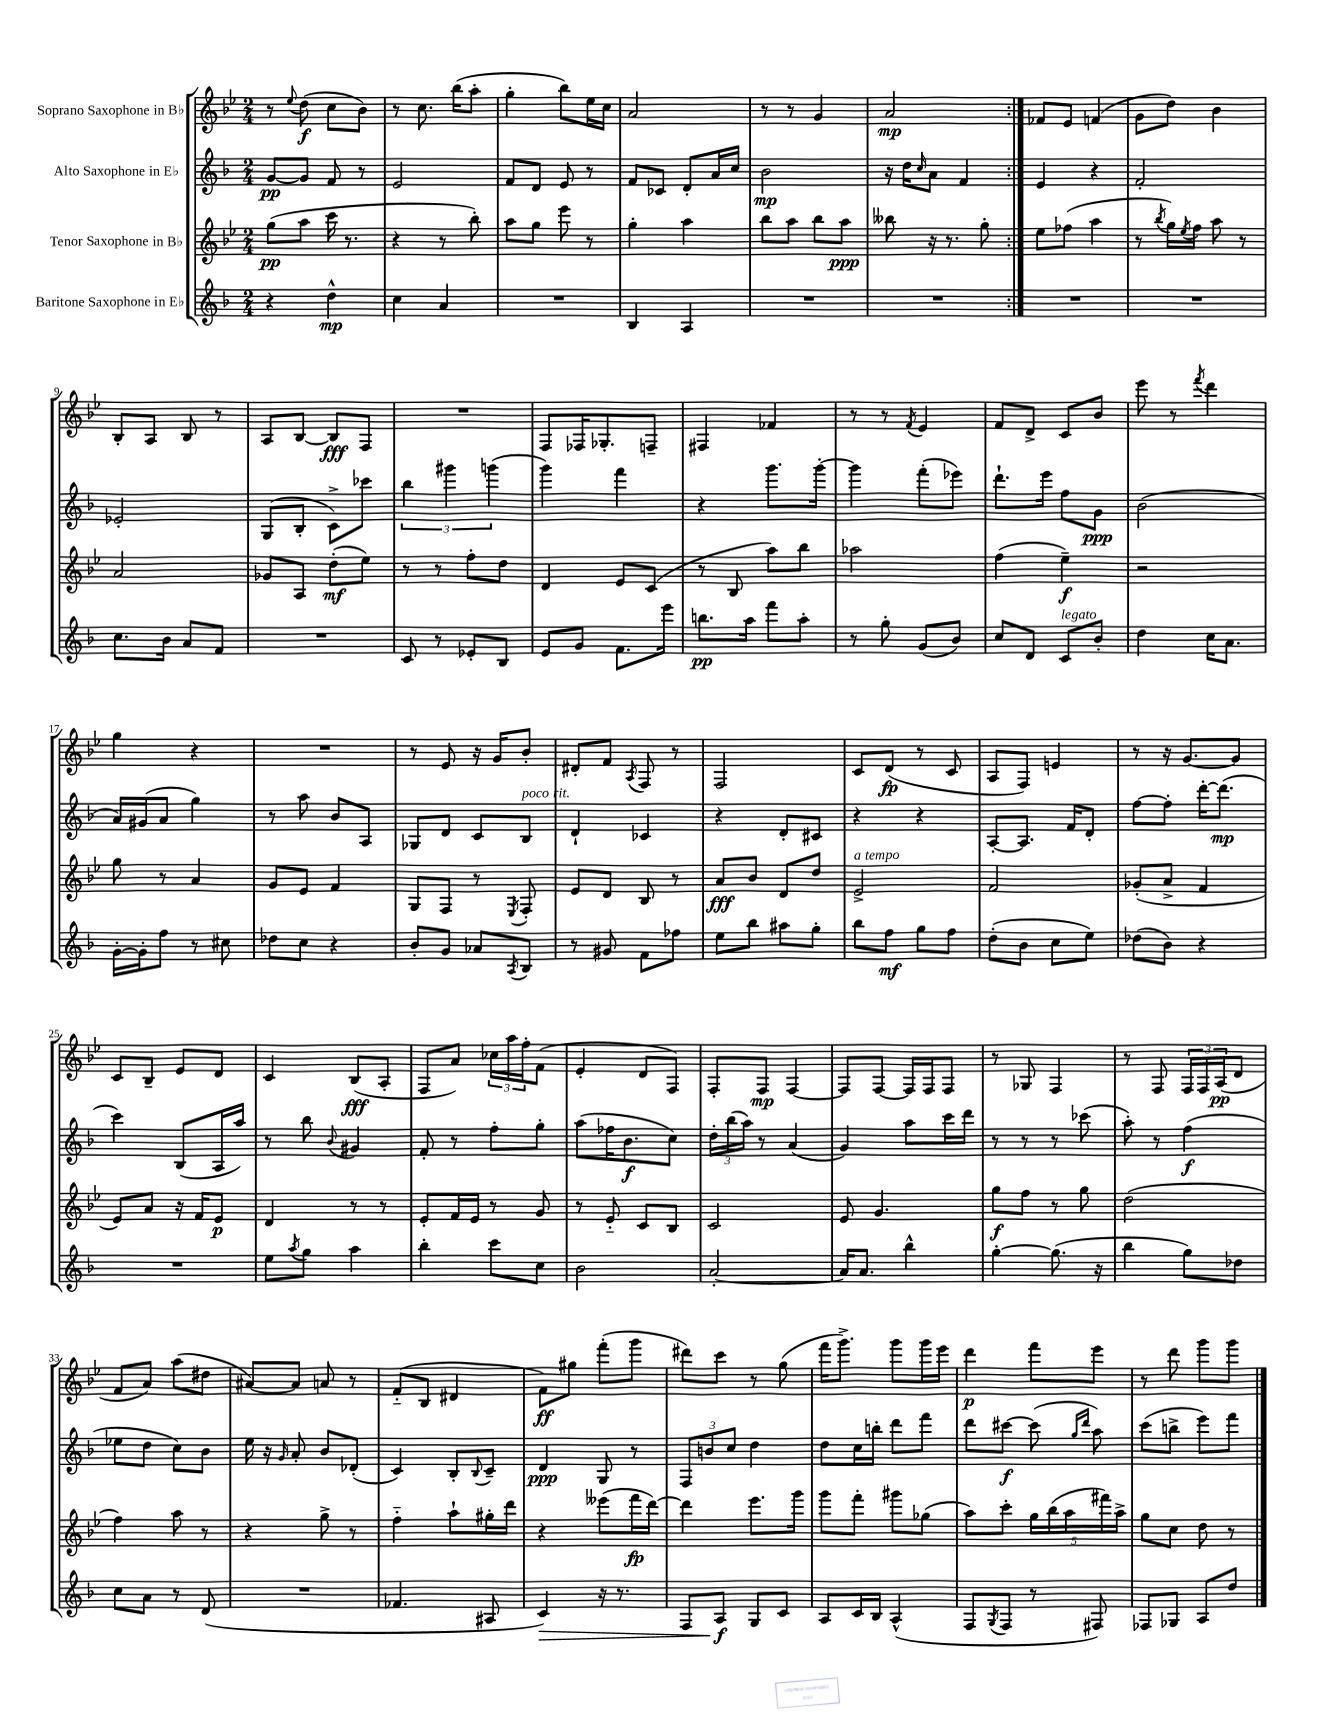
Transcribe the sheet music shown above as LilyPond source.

<<
\new StaffGroup <<
\new Staff = "s0" \with { instrumentName = "Soprano Saxophone in Bb" } {
    \clef treble \key bes \major \numericTimeSignature \time 2/4
    \repeat volta 2 { r8 \appoggiatura { ees''8 } d''8\f( c''8 bes'8) |
    r8 c''8. bes''16( a''8-. |
    g''4-. bes''8) ees''16 c''16 |
    a'2 |
    r8 r8 g'4 |
    a'2\mp | }
    fes'8 ees'8 f'4( |
    g'8 d''8) bes'4 |
    bes8-. a8 bes8 r8 |
    a8 bes8~ bes8\fff f8 |
    R2 |
    f8 fes16 ges8.-. f8-- |
    fis4 fes'4 |
    r8 r8 \acciaccatura { f'8 } ees'4 |
    f'8 d'8-> c'8 bes'8 |
    ees'''8 r8 \acciaccatura { f'''8 } d'''4 |
    g''4 r4 |
    R2 |
    r8 ees'8 r16 g'16 bes'8-. |
    dis'8-. f'8 \acciaccatura { a8 } f8 r8 |
    f2 |
    c'8 d'8\fp( r8 c'8 |
    a8 f8) e'4 |
    r8 r16 g'8.~ g'8 |
    c'8 bes8-- ees'8 d'8 |
    c'4 bes8\fff( a8-. |
    f8 a'8) \tuplet 3/2 { ces''16 a''16 f''16-. } f'8( |
    ees'4-. d'8 f8) |
    f8-. f8\mp f4~ |
    f8 f8~ f16 f16 f8 |
    r8 ges8 f4 |
    r8 f8 \tuplet 3/2 { f16 f16 a16\pp( } d'8 |
    f'8 a'8) a''8( dis''8 |
    ais'8~) ais'8 a'8 r8 |
    f'8-_( bes8 dis'4 |
    f'8\ff) gis''8 f'''8-.( g'''8 |
    dis'''8) c'''8 r8 g''8( |
    f'''16 g'''8.->) g'''8 g'''16 ees'''16 |
    d'''4\p f'''8 ees'''8 |
    r8 d'''8 g'''8 g'''8 \bar "|." |
}
\new Staff = "s1" \with { instrumentName = "Alto Saxophone in Eb" } {
    \clef treble \key f \major \numericTimeSignature \time 2/4
    \repeat volta 2 { g'8~\pp g'8 f'8 r8 |
    e'2 |
    f'8 d'8 e'8 r8 |
    f'8 ces'8 d'8-. a'16 c''16 |
    bes'2\mp |
    r16 d''16 \grace { c''16 } a'8 f'4 | }
    e'4 r4 |
    f'2-. |
    ees'2-. |
    g8( bes8-. c'8->) ces'''8 |
    \tuplet 3/2 { bes''4 gis'''4 g'''4( } |
    g'''4) f'''4 |
    r4 g'''8. g'''16~-. |
    g'''4 f'''8-.( ees'''8) |
    d'''8.-! e'''16 f''8 g'8\ppp |
    bes'2( |
    a'16) gis'16( a'8 g''4) |
    r8 a''8 bes'8 a8 |
    ges8 d'8 c'8 bes8^\markup { \italic "poco rit." } |
    d'4-! ces'4 |
    r4 d'8-. cis'8 |
    r4 r4 |
    a8~-. a8. f'16 d'8-. |
    f''8~ f''8-. d'''16~-. d'''8.\mp( |
    c'''4) bes8( a16 a''16) |
    r8 bes''8 \appoggiatura { bes'8 } gis'4 |
    f'8-. r8 f''8-. g''8-. |
    a''8( fes''16 bes'8.\f c''8) |
    \tuplet 3/2 { d''16-. bes''16( a''16) } r8 a'4( |
    g'4) a''8 c'''16 d'''16 |
    r8 r8 r8 ces'''8( |
    a''8-.) r8 f''4\f( |
    ees''8 d''8 c''8) bes'8 |
    e''16 r16 \grace { g'16 } a'8-. bes'8 des'8-.( |
    c'4) bes8-. \appoggiatura { bes8 } c'8-- |
    d'4\ppp g8 r8 |
    \tuplet 3/2 { f8 b'8 c''8 } d''4 |
    d''8 c''16 b''16-. d'''8 f'''8 |
    d'''8 cis'''8~\f cis'''8( \grace { g''16 d'''16 } a''8) |
    c'''8( b''8-> e'''8) f'''8 \bar "|." |
}
\new Staff = "s2" \with { instrumentName = "Tenor Saxophone in Bb" } {
    \clef treble \key bes \major \numericTimeSignature \time 2/4
    \repeat volta 2 { g''8\pp( a''8 c'''16 r8. |
    r4 r8 bes''8-.) |
    a''8 g''8 ees'''8 r8 |
    g''4-. a''4 |
    bes''8 a''8 bes''8 a''8\ppp |
    beses''8 r16 r8. g''8-. | }
    ees''8 fes''8( a''4 |
    r8 \acciaccatura { bes''8 } g''16) \acciaccatura { ees''8 } f''16 a''8 r8 |
    a'2 |
    ges'8 a8 d''8-.\mf( ees''8) |
    r8 r8 f''8-. d''8 |
    d'4 ees'8 c'8( |
    r8 bes8 a''8) bes''8 |
    aes''2 |
    f''4( ees''4--\f) |
    r2 |
    g''8 r8 a'4 |
    g'8 ees'8 f'4 |
    g8 f8 r8 \acciaccatura { ees8 } f8-. |
    ees'8 d'8 bes8 r8 |
    a'8\fff bes'8 d'8 d''8 |
    ees'2->^\markup { \italic "a tempo" } |
    f'2 |
    ges'8-.( a'8-> f'4 |
    ees'8) a'8 r16 f'16 ees'8\p |
    d'4 r8 r8 |
    ees'8-. f'16 ees'16 r8 g'8 |
    r8 ees'8-_ c'8 bes8 |
    c'2 |
    ees'8 g'4. |
    g''8\f f''8 r8 g''8 |
    d''2( |
    f''4) a''8 r8 |
    r4 g''8-> r8 |
    f''4-_ a''8-! gis''16-. d'''16 |
    r4 eeses'''8( f'''16\fp d'''16~) |
    d'''4 ees'''8. g'''16 |
    g'''8 f'''8-. gis'''8 ges''8( |
    a''8) c'''8-. \tuplet 5/4 { g''16 bes''16( a''16 fis'''16) a''16-> } |
    g''8 c''8 d''8 r8 \bar "|." |
}
\new Staff = "s3" \with { instrumentName = "Baritone Saxophone in Eb" } {
    \clef treble \key f \major \numericTimeSignature \time 2/4
    \repeat volta 2 { r4 d''4-^\mp |
    c''4 a'4 |
    R2 |
    bes4 a4 |
    R2 |
    R2 | }
    R2 |
    R2 |
    c''8. bes'16 a'8 f'8 |
    R2 |
    c'8 r8 ees'8-. bes8 |
    e'8 g'8 f'8. e'''16 |
    b''8.\pp a''16 f'''8 a''8-. |
    r8 g''8-. g'8( bes'8) |
    c''8 d'8 c'8^\markup { \italic "legato" } bes'8-. |
    d''4 c''16 a'8. |
    g'16~-. g'16-. f''8 r8 cis''8 |
    des''8 c''8 r4 |
    bes'8-. g'8 aes'8 \acciaccatura { a8 } bes8 |
    r8 gis'8 f'8 fes''8 |
    e''8 bes''8 ais''8 g''8-. |
    bes''8 f''8\mf g''8 f''8 |
    d''8-.( bes'8 c''8 e''8) |
    des''8( bes'8) r4 |
    R2 |
    e''8 \acciaccatura { a''8 } g''8 a''4 |
    bes''4-. c'''8 c''8 |
    bes'2 |
    a'2~-. |
    a'16 a'8. bes''4-^ |
    g''4~-. g''8.( r16 |
    bes''4 g''8) des''8 |
    c''8 a'8 r8 d'8( |
    R2 |
    fes'4. ais8 |
    c'4\>) r16 r8. |
    f8 a8\f\! g8 c'8 |
    a8 c'16 bes16 a4-^( |
    f8 \acciaccatura { g8 } f8 r8 fis8) |
    fes8 ges8 a8 d''8 \bar "|." |
}
>>
>>
